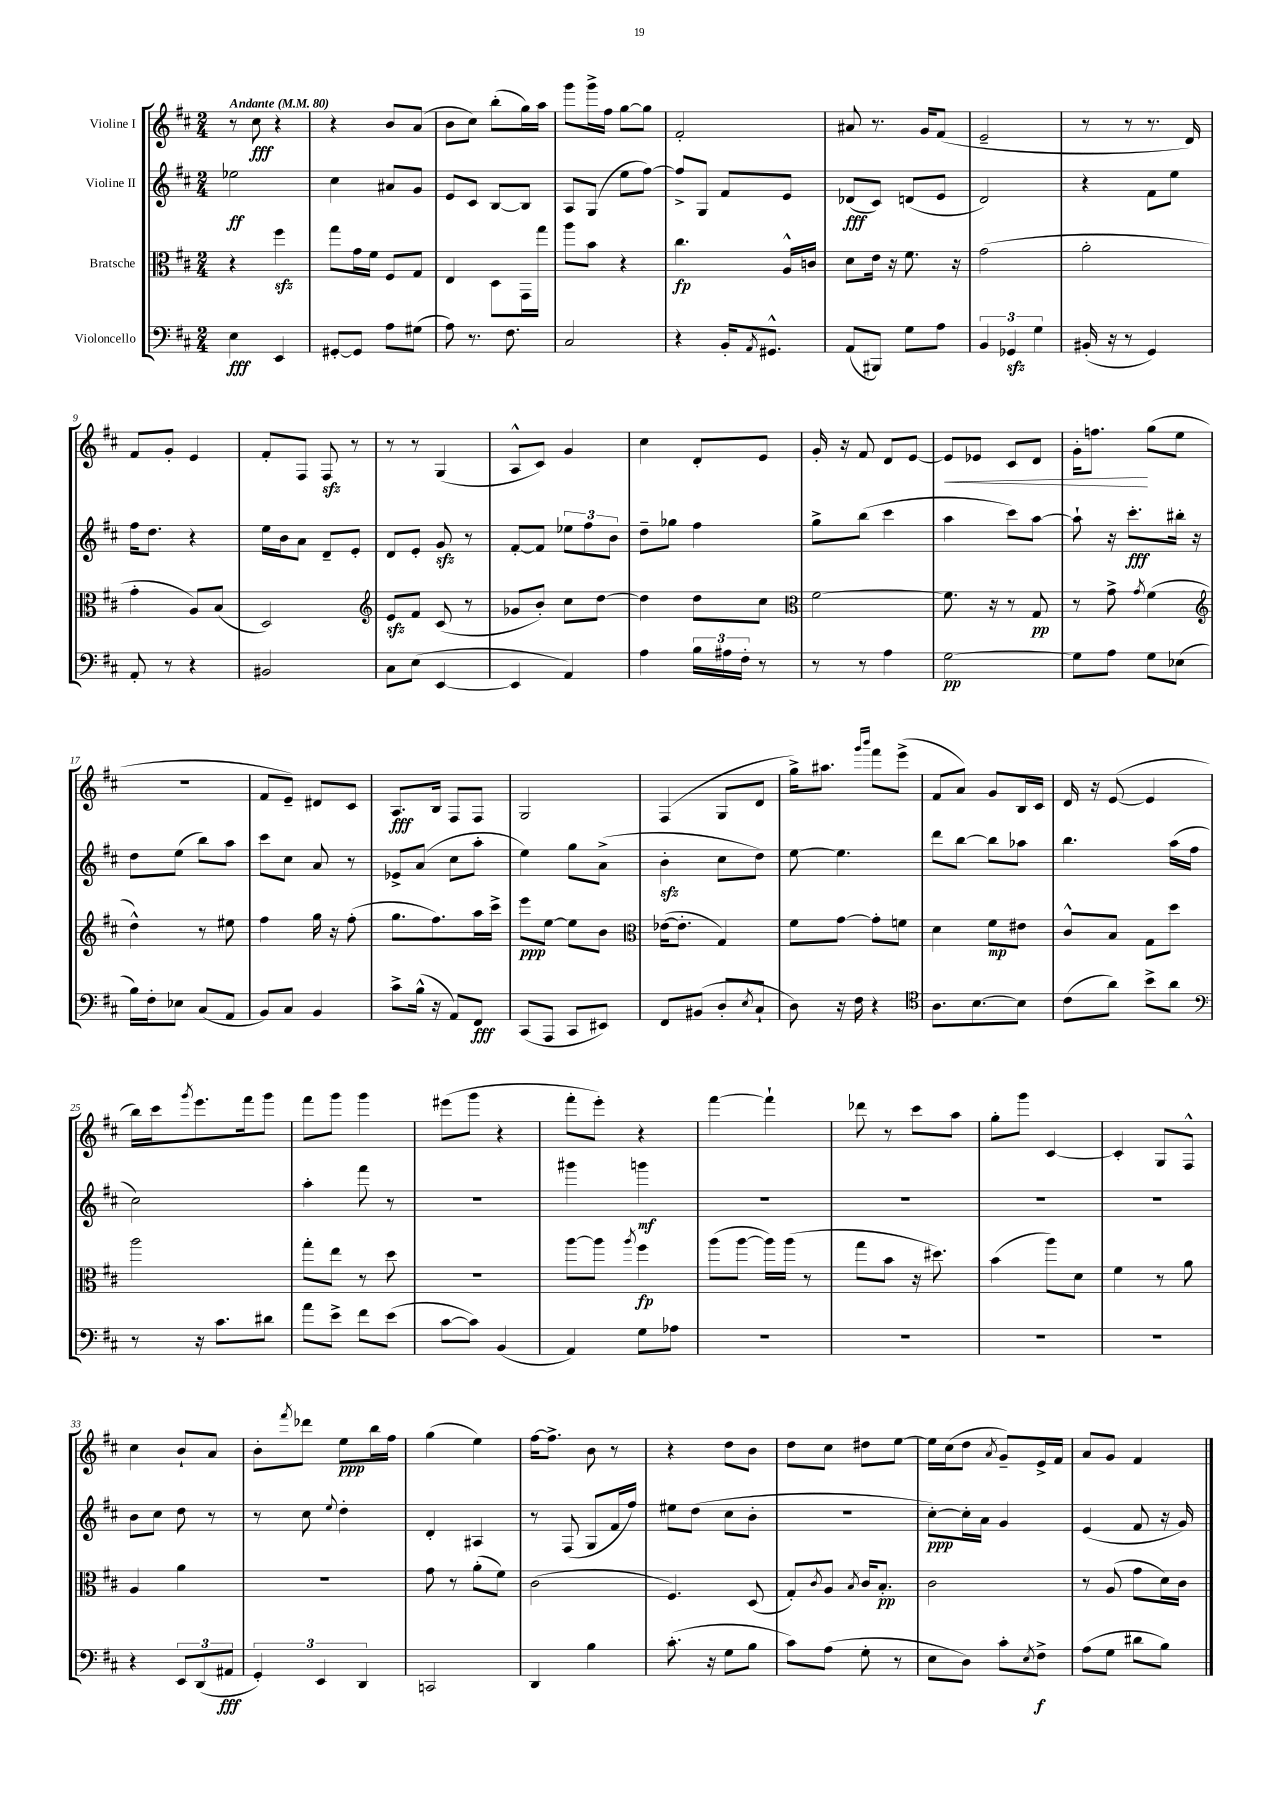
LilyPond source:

<<
\new StaffGroup <<
\new Staff = "s0" \with { instrumentName = "Violine I" } {
    \clef treble \key d \major \numericTimeSignature \time 2/4 \tempo "Andante" 4 = 80
    r8 cis''8\fff r4 |
    r4 b'8 a'8( |
    b'8 cis''8) b''8-.( g''16) a''16 |
    g'''8 g'''16-> fis''16 g''8~ g''8 |
    fis'2-. |
    ais'8 r8. g'16 fis'8( |
    e'2-- |
    r8 r8 r8. d'16) |
    fis'8 g'8-. e'4 |
    fis'8-. fis8 fis8\sfz r8 |
    r8 r8 g4( |
    a8-^ cis'8) g'4 |
    cis''4 d'8-. e'8 |
    g'16-. r16 fis'8 d'8 e'8~ |
    e'8\< ees'8 cis'8 d'8 |
    g'16-. f''8.\! g''8( e''8 |
    R2 |
    fis'8 e'8--) dis'8 cis'8 |
    a8.\fff b16 fis8 fis8 |
    g2 |
    fis4( g8 d'8 |
    g''16->) ais''8. \grace { g'''16 b'''16 } fis'''8 e'''8->( |
    fis'8 a'8) g'8 b16 cis'16 |
    d'16 r16 e'8~( e'4 |
    b''16) cis'''16 \acciaccatura { g'''8 } e'''8. fis'''16 g'''8 |
    fis'''8 g'''8 g'''4 |
    eis'''8( g'''8 r4 |
    fis'''8-. e'''8-.) r4 |
    fis'''4~ fis'''4-! |
    des'''8 r8 cis'''8 a''8 |
    g''8-. g'''8 cis'4~ |
    cis'4-. g8 fis8-^ |
    cis''4 b'8-! a'8 |
    b'8-. \acciaccatura { fis'''8 } des'''8 e''8\ppp b''16 fis''16 |
    g''4( e''4) |
    fis''16~ fis''8.-> b'8 r8 |
    r4 d''8 b'8 |
    d''8 cis''8 dis''8 e''8~ |
    e''16 cis''16( d''8 \acciaccatura { a'8 } g'8--) e'16-> fis'16 |
    a'8 g'8 fis'4 \bar "|." |
}
\new Staff = "s1" \with { instrumentName = "Violine II" } {
    \clef treble \key d \major \numericTimeSignature \time 2/4
    ees''2\ff |
    cis''4 ais'8 g'8 |
    e'8 cis'8 b8~ b8 |
    a8 g8( e''8 fis''8~) |
    fis''8-> g8 fis'8 e'8 |
    des'8\fff( cis'8) d'8( e'8 |
    d'2) |
    r4 fis'8 e''8 |
    fis''16 d''8. r4 |
    e''16 b'16 a'8 d'8-- e'8-. |
    d'8 e'8-. g'8\sfz r8 |
    fis'8~-. fis'8 \tuplet 3/2 { ees''8 fis''8 b'8 } |
    d''8-- ges''8 fis''4 |
    g''8-> b''8( cis'''4 |
    a''4 cis'''8) a''8~ |
    a''8-! r16 cis'''8.-.\fff bis''16-. r16 |
    d''8 e''8( b''8) a''8 |
    cis'''8 cis''8 a'8 r8 |
    ees'8-> a'8( cis''8 a''8-. |
    e''4) g''8 a'8->( |
    b'4-.\sfz cis''8 d''8) |
    e''8~ e''4. |
    d'''8 b''8~ b''8 aes''8 |
    b''4. a''16( fis''16 |
    cis''2) |
    a''4-. fis'''8 r8 |
    r2 |
    gis'''4 g'''4\mf |
    R2 |
    R2 |
    R2 |
    R2 |
    b'8 cis''8 d''8 r8 |
    r8 cis''8 \appoggiatura { e''8 } d''4-. |
    d'4-. ais4 |
    r8 fis8( g8 fis'16 fis''16) |
    eis''8 d''8( cis''8 b'8-. |
    r2 |
    cis''8~-.\ppp) cis''16-. a'16 g'4 |
    e'4( fis'8 r16 g'16) \bar "|." |
}
\new Staff = "s2" \with { instrumentName = "Bratsche" } {
    \clef alto \key d \major \numericTimeSignature \time 2/4
    r4 fis''4\sfz |
    g''8 g'16 fis'16 fis8 g8 |
    e4 d8 g,16 g''16 |
    a''8 b'8 r4 |
    cis''4.\fp a16-^ c'16 |
    d'8 e'16 r16 fis'8. r16 |
    g'2( |
    a'2-. |
    g'4-. a8) b8( |
    d2) |
    \clef treble e'8\sfz fis'8 cis'8( r8 |
    ges'8 b'8-.) cis''8 d''8~ |
    d''4 d''8 cis''8 |
    \clef alto fis'2~ |
    fis'8. r16 r8 g8\pp |
    r8 g'8-> \acciaccatura { g'8 } fis'4( |
    \clef treble d''4-^) r8 eis''8 |
    fis''4 g''16 r16 fis''8-.( |
    g''8. fis''8.) a''16 cis'''16-> |
    e'''8\ppp e''8~ e''8 b'8 |
    \clef alto ees'16~( ees'8.-. g4) |
    fis'8 g'8~ g'8-. f'8 |
    d'4 fis'8\mp eis'8 |
    cis'8-^ b8 g8 d''8 |
    a''2 |
    g''8-. e''8 r8 d''8 |
    r2 |
    a''8~ a''8 \acciaccatura { a''8 } fis''4\fp |
    a''8( a''8~ a''16) a''16( r8 |
    g''8 b'8 r16 dis''8.) |
    b'4( a''8) d'8 |
    fis'4 r8 a'8 |
    a4 a'4 |
    r2 |
    g'8 r8 a'8-.( fis'8) |
    cis'2( |
    fis4.) d8( |
    g8-.) \acciaccatura { cis'8 } a8 \acciaccatura { b8 } cis'16 b8.-.\pp |
    cis'2 |
    r8 a8( g'8 d'16) cis'16 \bar "|." |
}
\new Staff = "s3" \with { instrumentName = "Violoncello" } {
    \clef bass \key d \major \numericTimeSignature \time 2/4
    e4\fff e,4 |
    gis,8~-. gis,8 a8 gis8( |
    a8) r8. fis8. |
    cis2 |
    r4 b,16-. \acciaccatura { a,8 } gis,8.-^ |
    a,8( bis,,8) g8 a8 |
    \tuplet 3/2 { b,4 ges,4\sfz g4 } |
    bis,16-.( r16 r8 g,4) |
    a,8-. r8 r4 |
    bis,2 |
    cis8 e8( e,4~ |
    e,4 a,4) |
    a4 \tuplet 3/2 { b16 ais16 fis16-. } r8 |
    r8 r8 a4 |
    g2~\pp |
    g8 a8 g8 ees8( |
    b16) fis16-. ees8 cis8( a,8 |
    b,8) cis8 b,4 |
    cis'8-> b16-^( r16 a,8) fis,8\fff |
    cis,8( a,,8 cis,8 eis,8) |
    fis,8 bis,8( d8-. \acciaccatura { e8 } cis8-! |
    d8) r16 fis16 r4 |
    \clef tenor a8. b8.~ b8 |
    cis'8( a'8) b'8-> a'8 |
    \clef bass r8 r16 cis'8. dis'8 |
    a'8 e'8-> fis'8 e'8( |
    cis'8~ cis'8) b,4( |
    a,4) g8 aes8 |
    R2 |
    R2 |
    R2 |
    R2 |
    r4 \tuplet 3/2 { e,8 d,8( ais,8\fff } |
    \tuplet 3/2 { g,4-.) e,4 d,4 } |
    c,2 |
    d,4 b4 |
    cis'8.-.( r16 g8 b8 |
    cis'8) a8( g8-. r8 |
    e8 d8) cis'8-. \acciaccatura { e8 } fis8->\f |
    a8( g8 dis'8 b8) \bar "|." |
}
>>
>>
